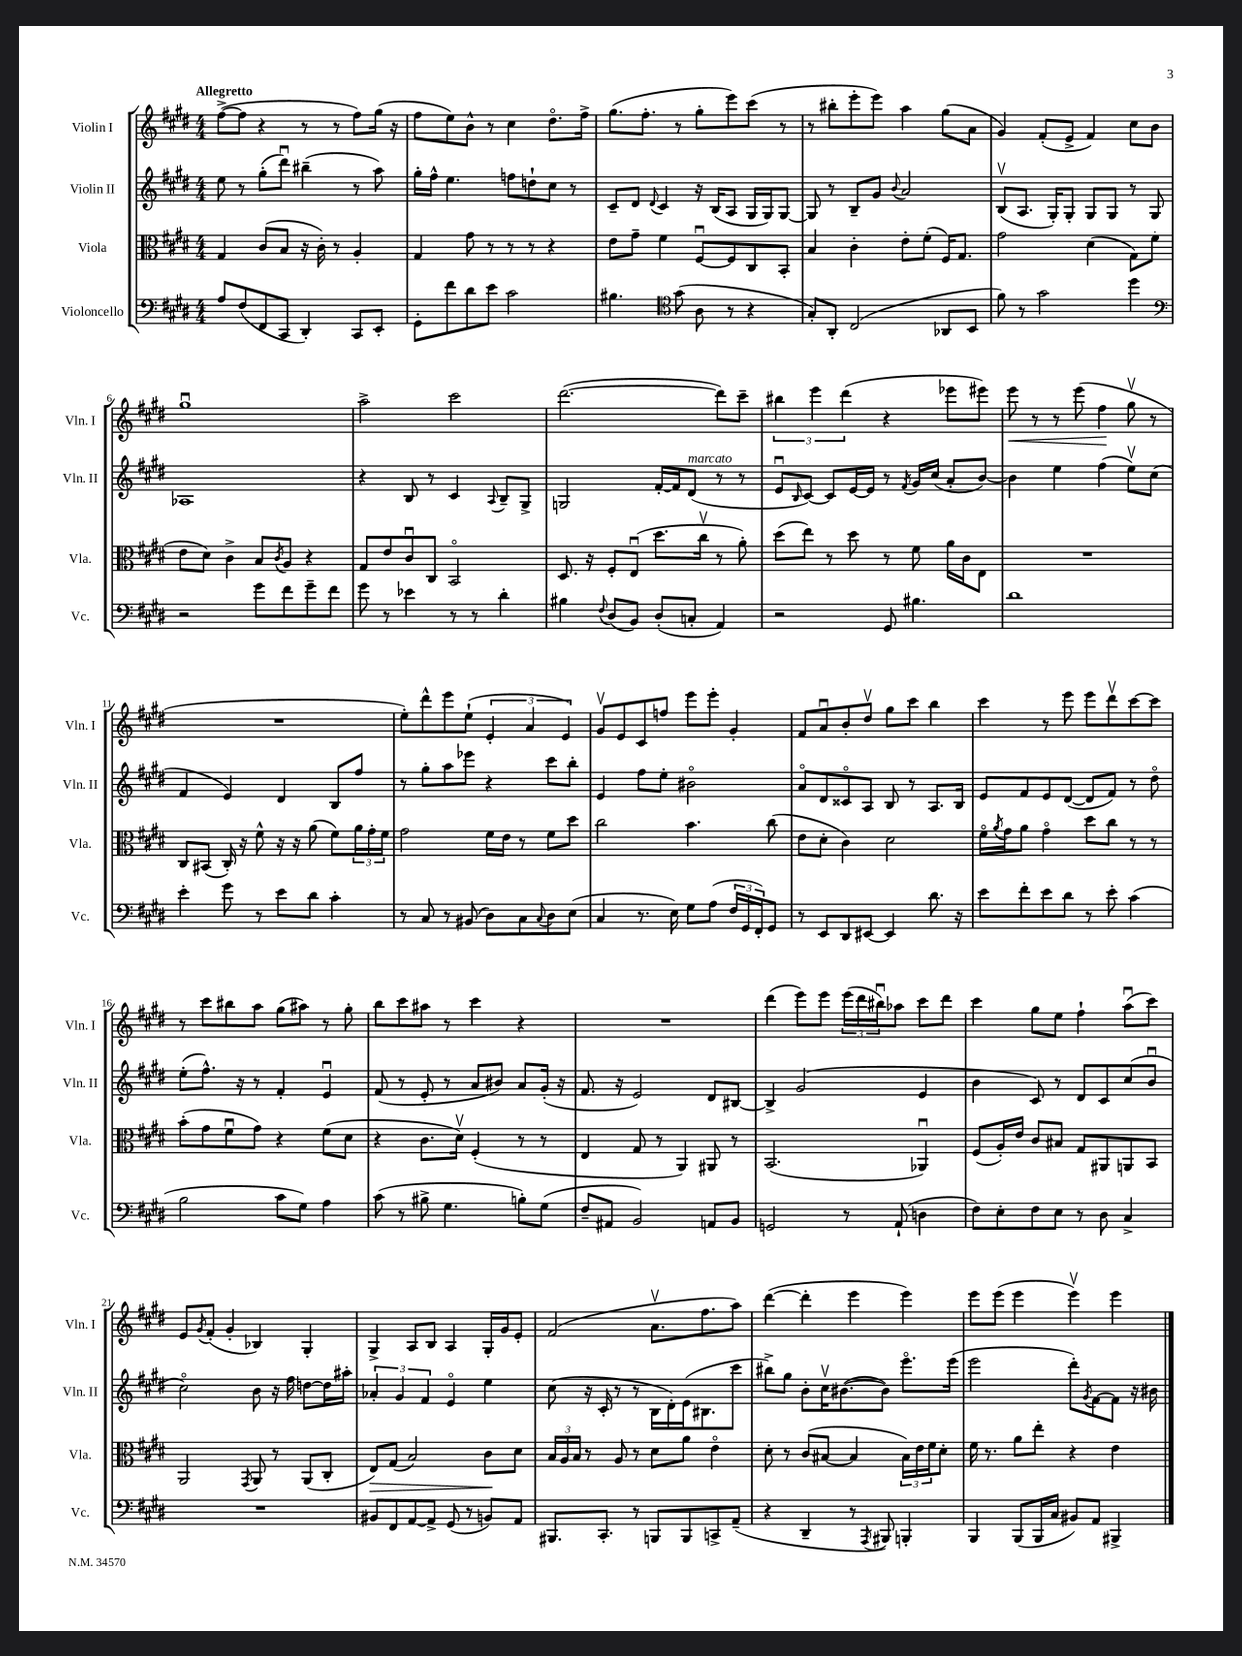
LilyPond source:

<<
\new StaffGroup <<
\new Staff = "s0" \with { instrumentName = "Violin I" shortInstrumentName = "Vln. I" } {
    \clef treble \key e \major \numericTimeSignature \time 4/4 \tempo "Allegretto"
    fis''8~->( fis''8 r4 r8 r8 fis''8) gis''16( r16 |
    fis''8 e''8) b'8-^ r8 cis''4 dis''8.\flageolet fis''16-> |
    gis''8.( fis''8.-. r8 gis''8-. e'''8) cis'''8( r8 |
    r8 bis''8-. e'''8-. e'''8) a''4 gis''8( a'8 |
    gis'4) fis'8-.( e'8-> fis'4) cis''8 b'8 |
    gis''1\downbow |
    a''2-> cis'''2 |
    dis'''2.~( dis'''8) cis'''8-- |
    \tuplet 3/2 { bis''4 e'''4 dis'''4( } r4 ees'''8 eis'''8) |
    e'''8\< r8 r8 e'''8( fis''4\! gis''8\upbow r8 |
    R1 |
    e''8-.) dis'''8-^ e'''8 e''8-!( \tuplet 3/2 { e'4-. a'4 e'4) } |
    gis'8\upbow e'8 cis'8 f''8 e'''8 e'''8-. gis'4-. |
    fis'8 a'8\downbow b'8-. dis''8\upbow gis''8 cis'''8 b''4 |
    cis'''4 r8 e'''8 e'''8 dis'''8\upbow cis'''8~ cis'''8 |
    r8 cis'''8 bis''8 a''8 gis''8( ais''8) r8 gis''8-. |
    b''8 cis'''8 ais''8 r8 cis'''4 r4 |
    R1 |
    dis'''4( e'''8) e'''8 \tuplet 3/2 { e'''16( dis'''16 bis''16\downbow) } aes''8 cis'''8 dis'''8 |
    cis'''4 gis''8 e''8 fis''4-! a''8\downbow( cis'''8) |
    e'8 \acciaccatura { gis'8 } fis'8-.( gis'4-. bes4) gis4-. |
    gis4-> a8 b8 a4 gis16-. gis'16 e'8-. |
    fis'2( a'8.\upbow fis''8. a''8) |
    dis'''4~( dis'''4-. e'''4 e'''4) |
    e'''8 e'''8( e'''4 e'''4\upbow) e'''4 \bar "|." |
}
\new Staff = "s1" \with { instrumentName = "Violin II" shortInstrumentName = "Vln. II" } {
    \clef treble \key e \major \numericTimeSignature \time 4/4
    e''8 r8 gis''8-.( dis'''8\downbow) bis''4--( r8 a''8) |
    gis''16-. fis''16-^ e''4. f''8 d''8-! cis''8 r8 |
    cis'8-- dis'8 \appoggiatura { dis'8 } cis'4 r16 b16( a8 gis16 gis16) gis8~ |
    gis8 r8 b8-- gis'8 \appoggiatura { b'8 } a'2 |
    b8\upbow( a8. gis16-.) gis8-. gis8 gis8 r8 gis8 |
    aes1 |
    r4 b8 r8 cis'4 \appoggiatura { a8 } b8-- gis8-> |
    g2 fis'16~-. fis'16 dis'8^\markup { \italic "marcato" }( r8 r8 |
    e'8\downbow \grace { b16 } cis'8~) cis'8 e'16~ e'16 r8 \acciaccatura { fis'8 } gis'16 cis''16( a'8-. b'8~) |
    b'4 e''4 fis''4( e''8\upbow) cis''8( |
    fis'4 e'4) dis'4 b8 fis''8 |
    r8 gis''8-. a''8 ees'''8 r4 cis'''8 b''8-. |
    e'4 fis''8 e''8-. bis'2\flageolet |
    a'8\flageolet dis'8 cisis'8\flageolet a8 b8 r8 a8. b16 |
    e'8 fis'8 e'8 dis'8~( dis'8 fis'8) r8 dis''8\flageolet |
    e''8-.( fis''8.-^) r16 r8 fis'4-. e'4\downbow |
    fis'8( r8 e'8-. r8 a'8 bis'8) a'8 gis'16-.( r16 |
    fis'8. r16 e'2) dis'8 bis8~ |
    bis4-> gis'2( e'4 |
    b'4 cis'8) r8 dis'8 cis'8 cis''8( b'8\downbow |
    cis''2\flageolet) b'8 r16 fis''16 d''8~ d''16 ais''16-. |
    \tuplet 3/2 { aes'4-. gis'4 fis'4 } e'4\flageolet e''4 |
    cis''8( r16 cis'16-. r8 r8 b16 dis'16-.) e'16( bis8. cis'''8 |
    bis''8->) gis''8 b'8-. cis''16\upbow bis'8.~( bis'8) e'''8.\flageolet e'''16( |
    e'''2 dis'''8-.) \acciaccatura { gis'8 } fis'8~ fis'8 r16 bis'16 \bar "|." |
}
\new Staff = "s2" \with { instrumentName = "Viola" shortInstrumentName = "Vla." } {
    \clef alto \key e \major \numericTimeSignature \time 4/4
    gis4 cis'8( b8 r16 cis'16-.) r8 a4-. |
    gis4 gis'8 r8 r8 r8 r4 |
    e'8 gis'8-- fis'4 fis8~\downbow fis8 cis8 b,8-. |
    b4 cis'4-. e'8-. fis'8-.( fis16) gis8. |
    gis'2 dis'4( gis8) fis'8( |
    e'8 dis'8) cis'4-> b8 \acciaccatura { cis'8 } a8 r4 |
    gis8 e'8 cis'8\downbow cis8 b,2\flageolet |
    dis8. r16 fis8-. e8\downbow( dis''8. cis''16\upbow r8 a'8-.) |
    dis''8( e''8) r8 dis''8 r8 fis'8 a'16 cis'16 e8 |
    R1 |
    cis8 bis,8( cis16-.) r16 fis'8-^ r16 r16 a'8( fis'8) \tuplet 3/2 { a'16 gis'16-. fis'16 } |
    gis'2 fis'16 e'16 r8 fis'8 dis''8 |
    cis''2 b'4. cis''8( |
    e'8 dis'8-. cis'4) dis'2 |
    fis'16\flageolet \acciaccatura { a'8 } gis'16 a'8 gis'4\flageolet dis''8 cis''8 r8 r8 |
    b'8-.( gis'8 fis'8\downbow gis'8) r4 fis'8( dis'8 |
    r4 cis'8. dis'16\upbow) fis4-.( r8 r8 |
    e4 gis8 r8 a,4) ais,8 r8 |
    b,2.( aes,4\downbow) |
    fis8( a16-.) e'16 cis'8 bis8 gis8 ais,8 a,8 b,8 |
    a,2 \acciaccatura { gis,8 } a,8 r8 a,8( cis8-. |
    e8\>) gis8( b2) cis'8\! dis'8 |
    \tuplet 3/2 { b16 a16 b16 } r8 a8 r8 dis'8 a'8 e'4\flageolet |
    dis'8-. r8 cis'8( bis8~ bis4 \tuplet 3/2 { bis16) e'16 fis'16 } dis'8-. |
    fis'16 r8. a'8 e''8-. r4 e'4 \bar "|." |
}
\new Staff = "s3" \with { instrumentName = "Violoncello" shortInstrumentName = "Vc." } {
    \clef bass \key e \major \numericTimeSignature \time 4/4
    a8 fis8( fis,8 cis,8 dis,4-.) cis,8 e,8-. |
    gis,8-. fis'8 dis'8 e'8 cis'2 |
    bis4. \clef tenor gis'8( a8 r8 r4 |
    gis8-.) a,8-. cis2( aes,8 b,8 |
    fis'8) r8 gis'2 dis''4 |
    \clef bass r2 gis'8 fis'8 gis'8-- fis'8 |
    gis'8 r8 ees'4 r8 r8 dis'4-. |
    bis4 \appoggiatura { fis8 } dis8( b,8) dis8-.( c8-. a,4) |
    r2 gis,8 bis4. |
    dis'1 |
    e'4-. gis'8 r8 e'8 dis'8 cis'4-. |
    r8 cis8 r8 bis,8( dis8) cis8 \appoggiatura { cis8 } dis8 e8( |
    cis4 r8. e16) gis8 a8( \tuplet 3/2 { fis16 gis,16 fis,16-.) } gis,8 |
    r8 e,8 dis,8 eis,8~ eis,4 dis'8. r16 |
    e'8 fis'8-. e'8 dis'8 r8 e'8-. cis'4( |
    b2 cis'8 gis8) a4 |
    cis'8( r8 bis8-> gis4. b8-.) gis8( |
    fis8-- ais,8 b,2) a,8 b,8 |
    g,2 r8 a,8-!( d4 |
    fis8) e8-. fis8 e8 r8 dis8 cis4-> |
    R1 |
    bis,8 fis,8 a,8~ a,8-> gis,8( r8 b,8) a,8 |
    bis,,8. cis,8.-. r8 b,,8 b,,8 c,8-> a,8--( |
    r4 dis,4-- r8 \acciaccatura { a,,8 } bis,,8) b,,4-. |
    b,,4 b,,8( b,,16 cis16 bis,8) a,8 bis,,4-> \bar "|." |
}
>>
>>
